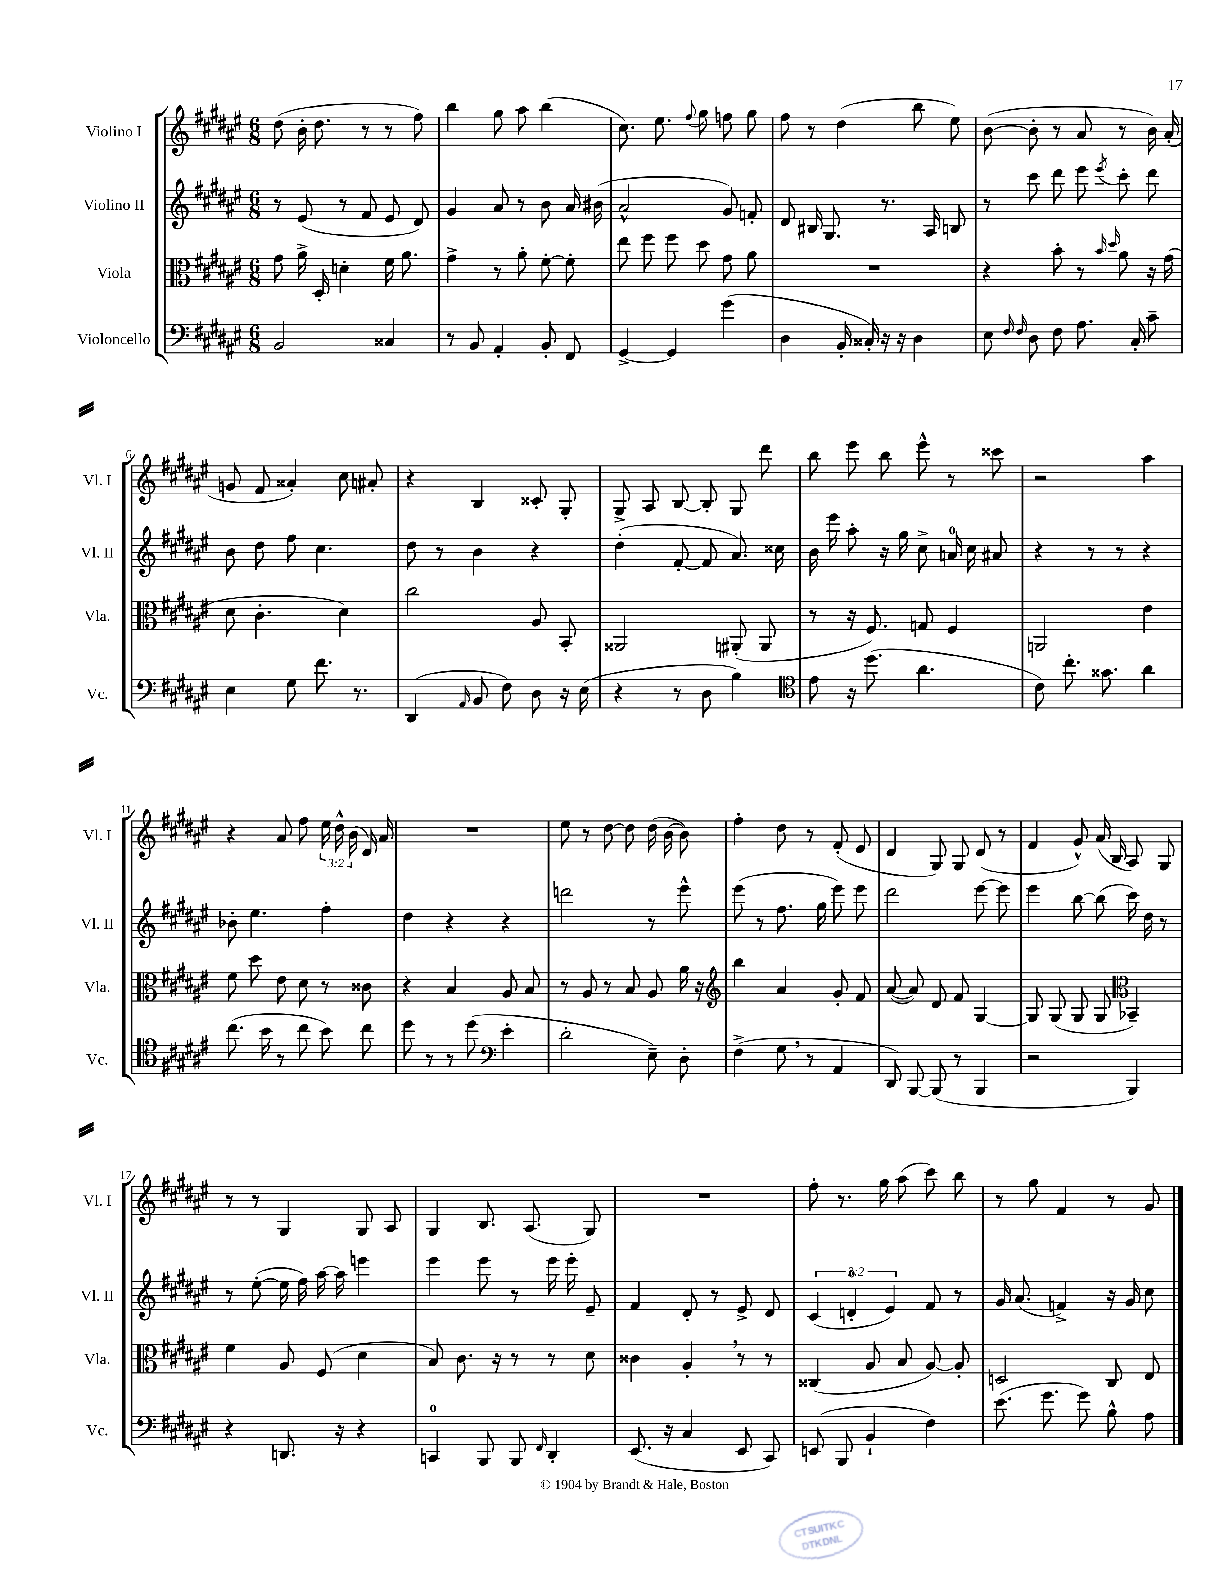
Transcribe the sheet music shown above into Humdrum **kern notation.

**kern	**kern	**kern	**kern
*staff4	*staff3	*staff2	*staff1
*clefF4	*clefC3	*clefG2	*clefG2
*k[f#c#g#d#a#e#]	*k[f#c#g#d#a#e#]	*k[f#c#g#d#a#e#]	*k[f#c#g#d#a#e#]
*M6/8	*M6/8	*M6/8	*M6/8
2BB	8g#	8r	(8dd#
.	16a#^	(8e#	16b'
.	16D#'	.	8.dd#
.	4d'	8r	.
.	.	8f#	8r
4C##	16f#	8e#	8r
.	8.a#	.	.
.	.	8d#)	8ff#)
=	=	=	=
8r	4g#^	4g#	4bb
8BB	.	.	.
4AA#'	8r	8a#	8gg#
.	8a#'	8r	8aa#
8BB'	[8f#'	8b	(4bb
8FF#	8f#']	16a#	.
.	.	(16b#	.
=	=	=	=
[4GG#^	8ee#	2a#^^	8.cc#)
.	8ff#	.	.
.	.	.	8.ee#
4GG#]	8ff#	.	.
.	.	.	8qqff#
.	8dd#	.	8gg#
(4g#	8g#	8g#)	8ff
.	8a#	8f'	8gg#
=	=	=	=
4D#	2.r	8d#	8ff#
.	.	16B#	8r
.	.	8.G#	.
16BB'	.	.	(4dd#
16C##')	.	.	.
16r	.	8.r	.
16r	.	.	.
4D#	.	.	8bb
.	.	16A#	.
.	.	8B	8ee#)
=	=	=	=
8E#	4r	8r	([8b
16qqF#	.	.	.
16qqF#	.	.	.
8D#	.	8ccc#	8b']
8F#	8b'	8ddd#	8r
8.A#	8r	8eee#	8a#
.	16qqb	.	.
.	16qqdd#	8qeee#	.
.	8a#	8ccc#'	8r
16C#'	.	.	.
8c#~	16r	8ddd#	16b)
.	(16g#	.	(16a#'
=	=	=	=
4E#	8d#	8b	8g
.	4.c#'	8dd#	8f#
8G#	.	8ff#	4a##')
8.f#	.	4.cc#	.
.	4d#)	.	8cc#
8.r	.	.	.
.	.	.	8a#'
=	=	=	=
(4DD#	2cc#	8dd#	4r
.	.	8r	.
16qqAA#	.	.	.
8BB	.	4b	4B
8F#)	.	.	.
8D#	8A#	4r	8c##'
16r	8BB'	.	8G#'
(16E#	.	.	.
=	=	=	=
4r	2AA##	(4dd#'	8G#^
.	.	.	8A#
8r	.	[8f#'	[8B
8D#	.	8f#]	8B']
4B)	(8AA#'	8.a#)	8G#
.	8AA#	.	8ddd#
.	.	16cc##	.
=	=	=	=
*clefC4	*	*	*
8e#	8r	16b	8bb
.	.	16eee#	.
16r	16r	8aa#'	8eee#
(8.dd#	8.F#)	.	.
.	.	16r	8bb
.	.	16gg#	.
4.a#	8G	8cc#^	8eee#^^
.	4F#	16a	8r
.	.	16cc#	.
.	.	8a#	8ccc##
=	=	=	=
8c#)	2AA	4r	2r
8.cc#'	.	.	.
.	.	8r	.
8.g##	.	.	.
.	.	8r	.
4a#	4e#	4r	4aa#
=	=	=	=
(8.cc#	8f#	8b-'	4r
.	8dd#	4.ee#	.
16b	.	.	.
8r	8e#	.	8a#
8cc#	8d#	.	8ff#
8b)	8r	4ff#'	24ee#
.	.	.	24dd#^^
.	.	.	(24b
8cc#	8c##	.	16d#)
.	.	.	16a#
=	=	=	=
8dd#	4r	4dd#	2.r
8r	.	.	.
8r	4B	4r	.
(8dd#	.	.	.
*clefF4	*	*	*
4e#'	8A#	4r	.
.	8B	.	.
=	=	=	=
2d#'	8r	2ddd	8ee#
.	8A#	.	8r
.	8r	.	[8dd#
.	8B	.	8dd#]
8E#~)	8A#	8r	(16dd#
.	.	.	[16b
8D#'	16a#	8eee#^^	8b])
.	16r	.	.
=	=	=	=
*	*clefG2	*	*
(4F#^	4bb	(8eee#	4ff#'
.	.	8r	.
8G#	4a#	8.ff#	8dd#
8r	.	.	8r
.	.	16gg#	.
4AA#	8g#'	8eee#)	(8f#'
.	8f#	8eee#	8e#
=	=	=	=
8DD#)	([8a#	2ddd#	4d#
[8BBB	8a#])	.	.
(8BBB]	8d#	.	8G#)
8r	8f#	.	8G#
4BBB	[4G#	[8eee#	(8d#
.	.	8eee#]	8r
=	=	=	=
2r	8G#]	4eee#	4f#
.	(8G#	.	.
.	8G#	[8bb	8g#^^)
.	8G#	(8bb]	(16a#
.	.	.	16B
*	*clefC3	*	*
4BBB)	4BB-~)	16ccc#)	8A#)
.	.	16dd#	.
.	.	8r	8G#
=	=	=	=
4r	4f#	8r	8r
.	.	([8ee#'	8r
8.DD	8A#	16ee#]	4G#
.	.	16ff#)	.
.	(8F#	[16aa#	.
16r	.	16aa#]	.
4r	4d#	4eee	8G#
.	.	.	8A#
=	=	=	=
4CC	8B)	4eee#	4G#
.	8.c#	.	.
8BBB	.	8eee#	8.B
.	16r	.	.
8BBB	8r	8r	.
.	.	.	(8.A#
16qqFF#	.	.	.
4DD#'	8r	16eee#	.
.	.	16eee#'	.
.	8d#	8e#~	8G#)
=	=	=	=
(8.EE#	4c##	4f#	2.r
16r	.	.	.
4C#	4A#'	8d#'	.
.	.	8r	.
8EE#	8r	8e#^	.
8CC#)	8r	8d#	.
=	=	=	=
(8EE	(4C##	(6c#	8ff#'
8BBB	.	.	8.r
.	.	6d'	.
4BB`	8A#	.	.
.	.	.	16gg#
.	.	6e#)	.
.	8B	.	(8aa#
4F#)	[8A#)	8f#	8ccc#)
.	8A#']	8r	8bb
=	=	=	=
(8.e#	2D	16g#	8r
.	.	(8.a#	.
.	.	.	8gg#
8.g#	.	.	.
.	.	4f^)	4f#
8g#)	.	.	.
8B^^	8C#	16r	8r
.	.	16g#	.
8A#	8E#	8cc#	8g#
==	==	==	==
*-	*-	*-	*-
